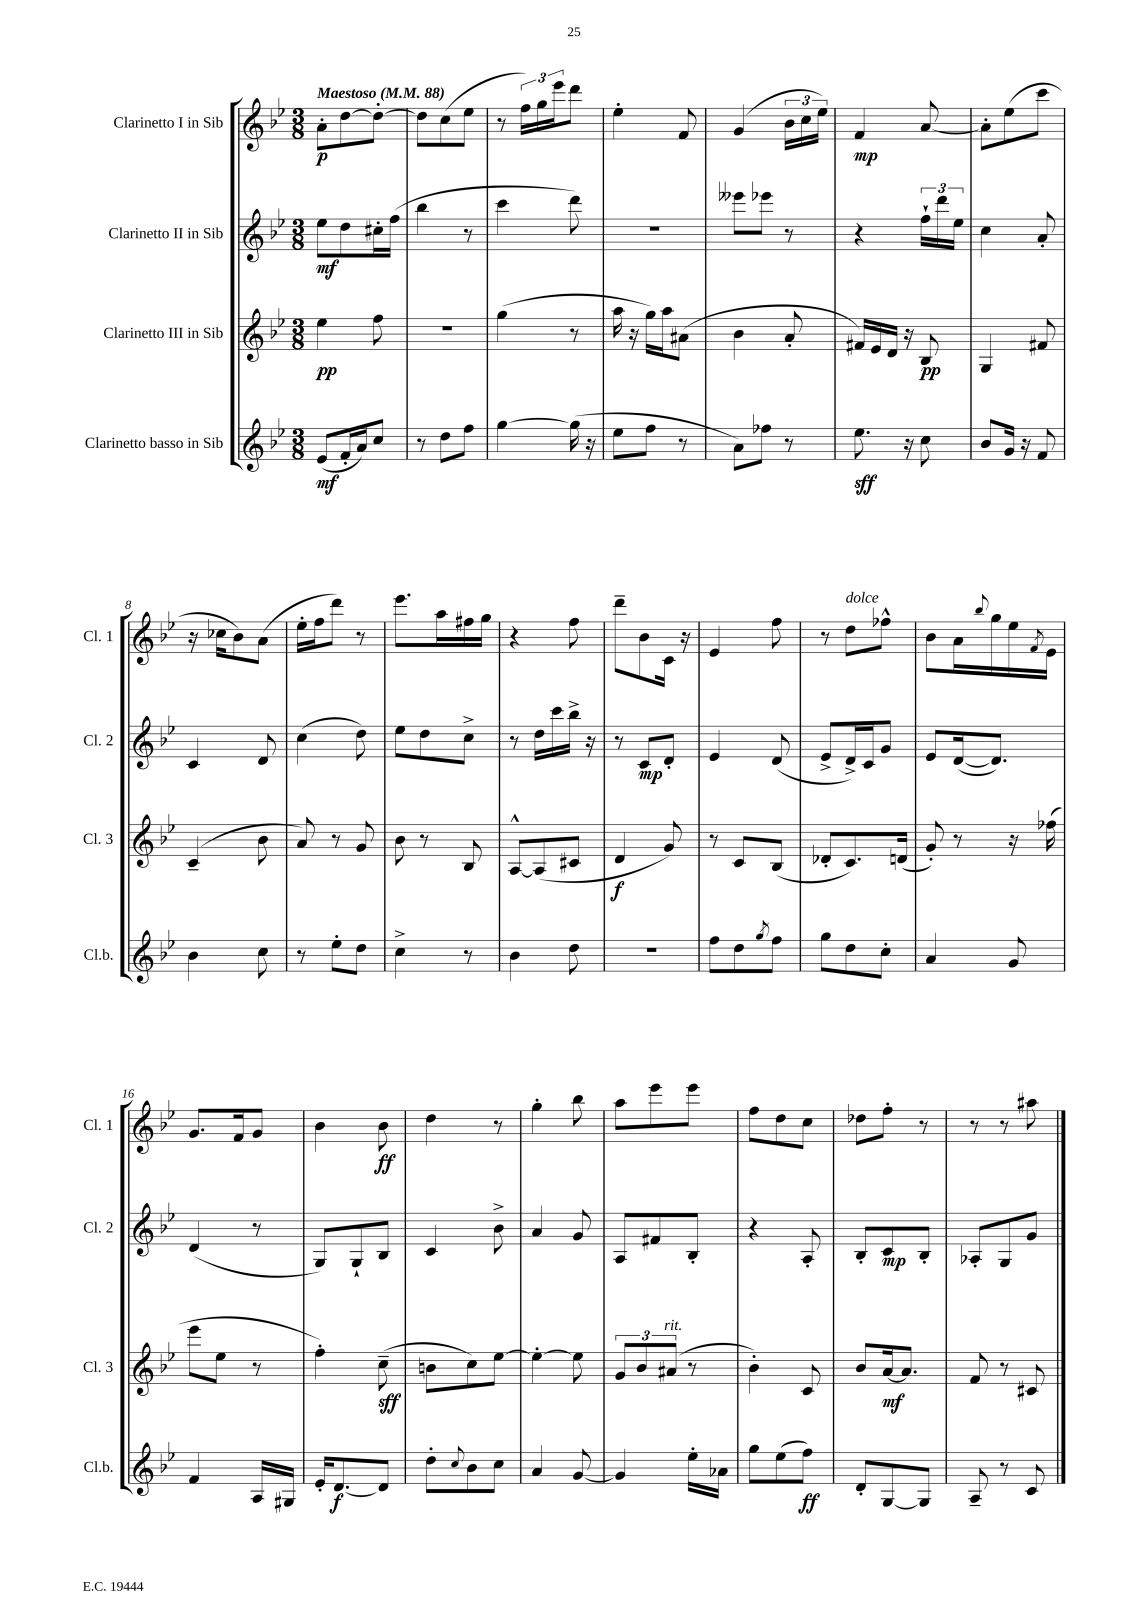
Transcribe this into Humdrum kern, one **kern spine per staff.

**kern	**kern	**kern	**kern
*staff4	*staff3	*staff2	*staff1
*clefG2	*clefG2	*clefG2	*clefG2
*k[b-e-]	*k[b-e-]	*k[b-e-]	*k[b-e-]
*M3/8	*M3/8	*M3/8	*M3/8
*MM88	*MM88	*MM88	*MM88
(8e-	4ee-	8ee-	8a'
16f'	.	8dd	[8dd
16a)	.	.	.
8cc	8ff	16cc#'	8dd'_
.	.	(16ff	.
=	=	=	=
8r	4.r	4bb-	8dd]
8dd	.	.	(8cc
8ff	.	8r	8ee-
=	=	=	=
[4gg	(4gg	4ccc	8r
.	.	.	24ff)
.	.	.	24gg
.	.	.	24eee-
(16gg]	8r	8ddd)	8ddd
16r	.	.	.
=	=	=	=
8ee-	16aa	4.r	4ee-'
.	16r	.	.
8ff	16gg)	.	.
.	16aa	.	.
8r	(8a#	.	8f
=	=	=	=
8a)	4b-	8eee--	(4g
8ff-	.	8eee-	.
8r	8a'	8r	24b-
.	.	.	24cc
.	.	.	24ee-)
=	=	=	=
8.ee-	16f#)	4r	4f
.	16e-	.	.
.	16d	.	.
16r	16r	.	.
8cc	8B-	24ff`	[8a
.	.	24ddd	.
.	.	24ee-	.
=	=	=	=
8b-	4G	4cc	8a']
16g	.	.	(8ee-
16r	.	.	.
8f	8f#	8a'	8ccc
=	=	=	=
4b-	(4c~	4c	16r
.	.	.	16cc-
.	.	.	8b-)
8cc	8b-	8d	(8a
=	=	=	=
8r	8a)	(4cc	16ee-'
.	.	.	16ff
8ee-'	8r	.	8ddd)
8dd	8g	8dd)	8r
=	=	=	=
4cc^	8b-	8ee-	8.eee-
.	8r	8dd	.
.	.	.	16aa
8r	8B-	8cc^	16ff#
.	.	.	16gg
=	=	=	=
4b-	[8A^^	8r	4r
.	(8A]	16dd	.
.	.	16ccc	.
8dd	8c#	16bb-^	8ff
.	.	16r	.
=	=	=	=
4.r	4d	8r	8ddd~
.	.	8c	8b-
.	8g)	8d'	16c
.	.	.	16r
=	=	=	=
8ff	8r	4e-	4e-
8dd	8c	.	.
8qgg	.	.	.
8ff	(8B-	(8d	8ff
=	=	=	=
8gg	8d-'	8e-^	8r
8dd	8.c)	16d^)	8dd
.	.	16c	.
8cc'	.	8g	8ff-^^
.	(16d	.	.
=	=	=	=
4a	8g')	8e-	8b-
.	8r	([16d	16a
.	.	.	8qqbb-
.	.	8.d])	16gg
8g	16r	.	16ee-
.	.	.	8qf
.	(16ff-	.	16e-
=	=	=	=
4f	8eee-	(4d	8.g
.	8ee-	.	.
.	.	.	16f
16A	8r	8r	8g
16G#	.	.	.
=	=	=	=
16e-'	4ff')	8G)	4b-
[8.d	.	.	.
.	.	8G`	.
8d]	(8cc~	8B-	8b-
=	=	=	=
8dd'	8b	4c	4dd
8qqcc	.	.	.
8b-	8cc)	.	.
8cc	[8ee-	8b-^	8r
=	=	=	=
4a	4ee-'_	4a	4gg'
[8g	8ee-]	8g	8bb-
=	=	=	=
4g]	12g	8A	8aa
.	12b-	.	.
.	.	8f#	8eee-
.	(12a#	.	.
16ee-'	8r	8B-'	8eee-
16a-	.	.	.
=	=	=	=
8gg	4b-')	4r	8ff
(8ee-	.	.	8dd
8ff)	8c	8A'	8cc
=	=	=	=
8d'	8b-	8B-'	8dd-
[8G	[16a	8c	8ff'
.	8.a]	.	.
8G]	.	8B-'	8r
=	=	=	=
8A~	8f	8A-'	8r
8r	8r	8G	8r
8c	8c#	8g	8aa#
==	==	==	==
*-	*-	*-	*-
